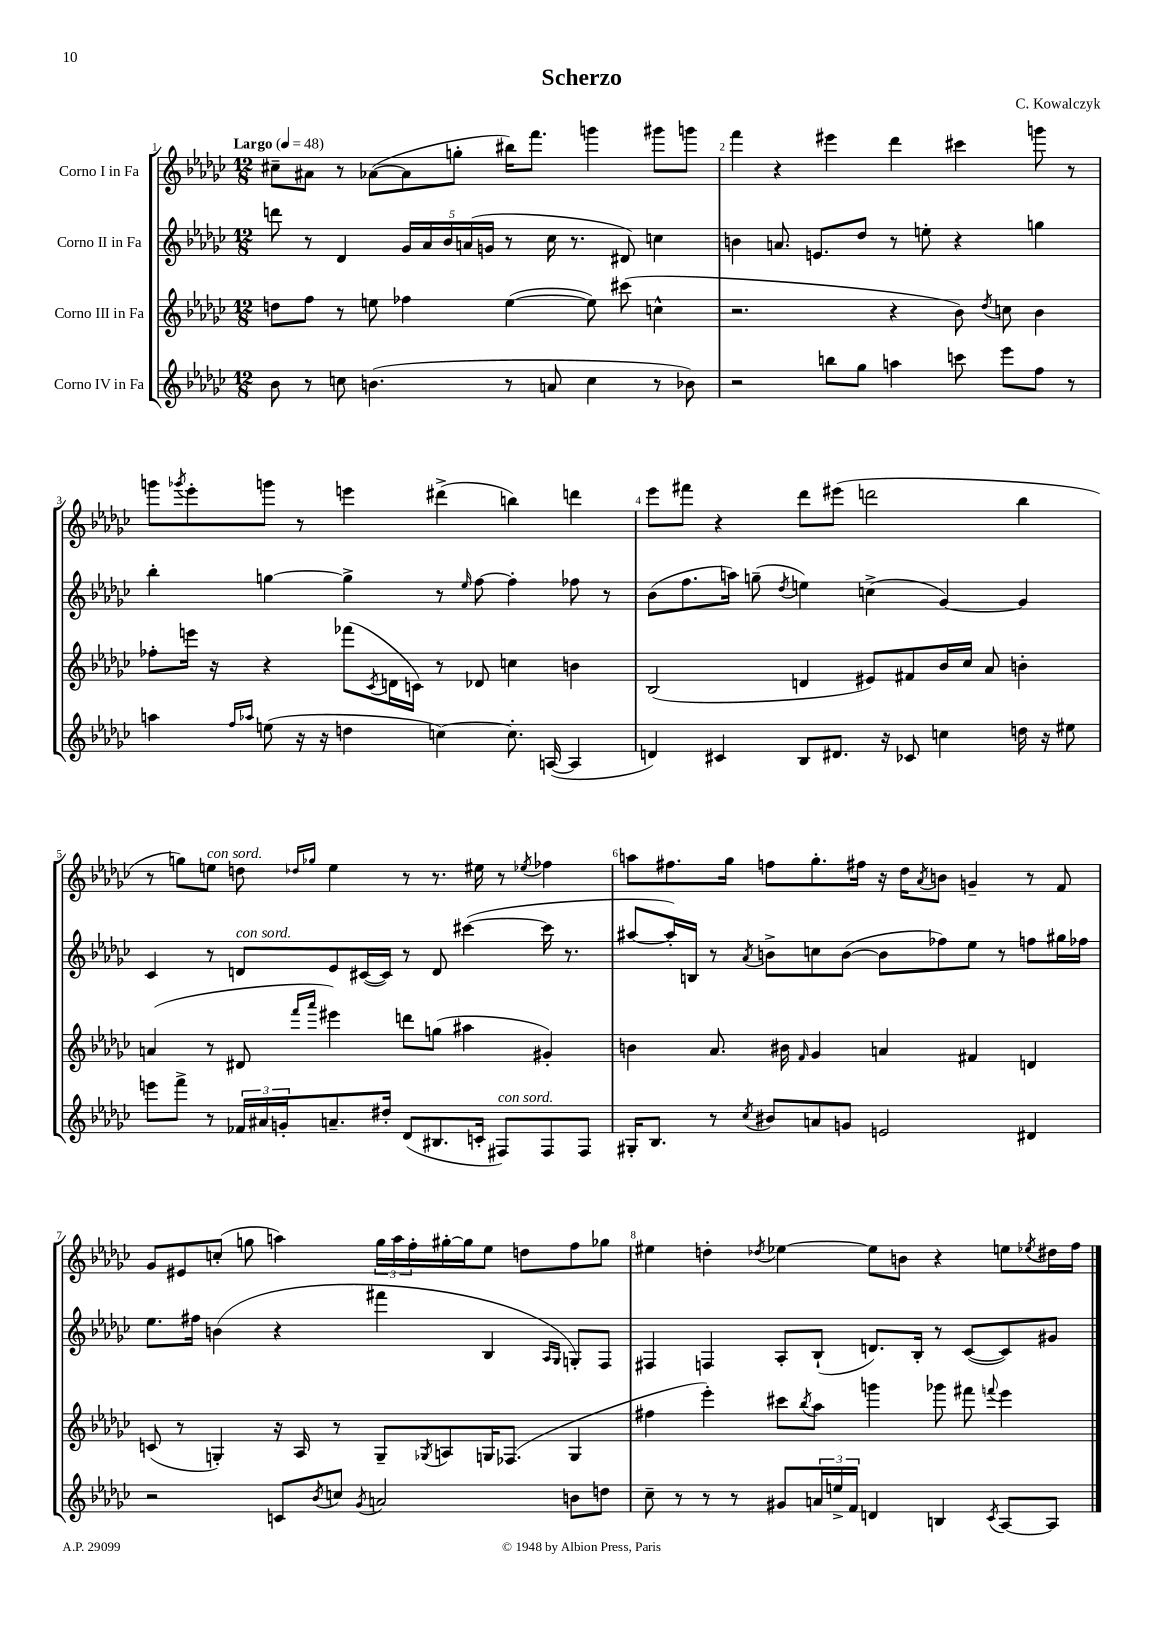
\header { title = "Scherzo" composer = "C. Kowalczyk" }
<<
\new StaffGroup <<
\new Staff = "s0" \with { instrumentName = "Corno I in Fa" } {
    \clef treble \key ges \major \numericTimeSignature \time 12/8 \tempo "Largo" 4 = 48
    cis''8-- ais'8 r8 aes'8~( aes'8 g''8-. bis''16) f'''8. g'''4 gis'''8 g'''8 |
    f'''4 r4 eis'''4 des'''4 cis'''4 g'''8 r8 |
    g'''8 \acciaccatura { ges'''8 } ees'''8-. g'''8 r8 e'''4 dis'''4->( b''4) d'''4 |
    ees'''8 fis'''8 r4 des'''8 eis'''8( d'''2 bes''4 |
    r8 g''8) e''8^\markup { \italic "con sord." } d''8 \grace { des''16 ges''16 } e''4 r8 r8. eis''16 r8 \acciaccatura { ees''8 } fes''4 |
    a''8 fis''8. ges''16 f''8 ges''8.-. fis''16 r16 des''16 \acciaccatura { aes'8 } b'8 g'4-- r8 f'8 |
    ges'8 eis'8 c''8-.( g''8 a''4) \tuplet 3/2 { g''16 a''16 f''16-. } gis''16~-. gis''16 ees''8 d''8 f''8 ges''8 |
    eis''4 d''4-. \acciaccatura { des''8 } ees''4~ ees''8 b'8 r4 e''8 \acciaccatura { ees''8 } dis''16 f''16 \bar "|." |
}
\new Staff = "s1" \with { instrumentName = "Corno II in Fa" } {
    \clef treble \key ges \major \numericTimeSignature \time 12/8
    d'''8 r8 des'4 \tuplet 5/4 { ges'16 aes'16 bes'16 a'16( g'16 } r8 ces''16 r8. dis'8) c''4 |
    b'4 a'8. e'8. des''8 r8 e''8-. r4 g''4 |
    bes''4-. g''4~ g''4-> r8 \grace { ees''16 } f''8~ f''4-. fes''8 r8 |
    bes'8( f''8. a''16) g''8--( \acciaccatura { des''8 } e''4) c''4->( ges'4~) ges'4 |
    ces'4 r8 d'8^\markup { \italic "con sord." } ees'8 cis'16~( cis'16) r8 d'8 cis'''4~( cis'''16 r8. |
    ais''8~ ais''16-.) b16 r8 \acciaccatura { aes'8 } b'8-> c''8 b'8~( b'8 fes''8) ees''8 r8 f''8 gis''16 fes''16 |
    ees''8. fis''16 b'4( r4 fis'''4 bes4 \grace { aes16 ges16 } g8-.) f8 |
    fis4 f4 aes8-. bes8-!( d'8.) bes16-. r8 ces'8~( ces'8) gis'8 \bar "|." |
}
\new Staff = "s2" \with { instrumentName = "Corno III in Fa" } {
    \clef treble \key ges \major \numericTimeSignature \time 12/8
    d''8 f''8 r8 e''8 fes''4 e''4~( e''8) cis'''8( c''4-^ |
    r2. r4 bes'8) \acciaccatura { des''8 } c''8 bes'4 |
    fes''8-. e'''16 r16 r4 fes'''8( \acciaccatura { ces'8 } d'16 c'16) r8 des'8 c''4 b'4 |
    bes2( d'4 eis'8) fis'8 bes'16 ces''16 aes'8 b'4-. |
    a'4( r8 dis'8 \grace { f'''16 aes'''16 } eis'''4) d'''8 g''8( ais''4 gis'4-.) |
    b'4 aes'8. bis'16 \grace { f'16 } ges'4 a'4 fis'4 d'4 |
    c'8( r8 g4-.) r16 aes16 r8 g8-- \acciaccatura { ges8 } a8 g16 fes8.( g4 |
    fis''4 ees'''4-.) cis'''8 \acciaccatura { bes''8 } aes''8 g'''4 ges'''8 fis'''8 \appoggiatura { f'''8 } ees'''4 \bar "|." |
}
\new Staff = "s3" \with { instrumentName = "Corno IV in Fa" } {
    \clef treble \key ges \major \numericTimeSignature \time 12/8
    bes'8 r8 c''8 b'4.( r8 a'8 c''4 r8 bes'8) |
    r2 b''8 ges''8 a''4 c'''8 ees'''8 f''8 r8 |
    a''4 \grace { f''16 aes''16 } e''8( r16 r16 d''4 c''4~) c''8.-. a16~( a4 |
    d'4) cis'4 bes8 dis'8. r16 ces'8 c''4 d''16 r16 eis''8 |
    e'''8 f'''8-> r8 \tuplet 3/2 { fes'16 ais'16 g'16-. } a'8.-- dis''16-. des'8( bis8. c'16-. fis8^\markup { \italic "con sord." }) fis8 fis8 |
    gis16-. bes8. r8 \acciaccatura { ces''8 } bis'8 a'8 g'8 e'2 dis'4 |
    r2 c'8 \acciaccatura { bes'8 } c''8 \acciaccatura { ges'8 } a'2 b'8 d''8 |
    ces''8-- r8 r8 r8 gis'8 \tuplet 3/2 { a'16 e''16-> f'16 } d'4 b4 \acciaccatura { ces'8 } aes8~ aes8 \bar "|." |
}
>>
>>
\layout { \context { \Score \override BarNumber.break-visibility = ##(#f #t #t) barNumberVisibility = #all-bar-numbers-visible } }
